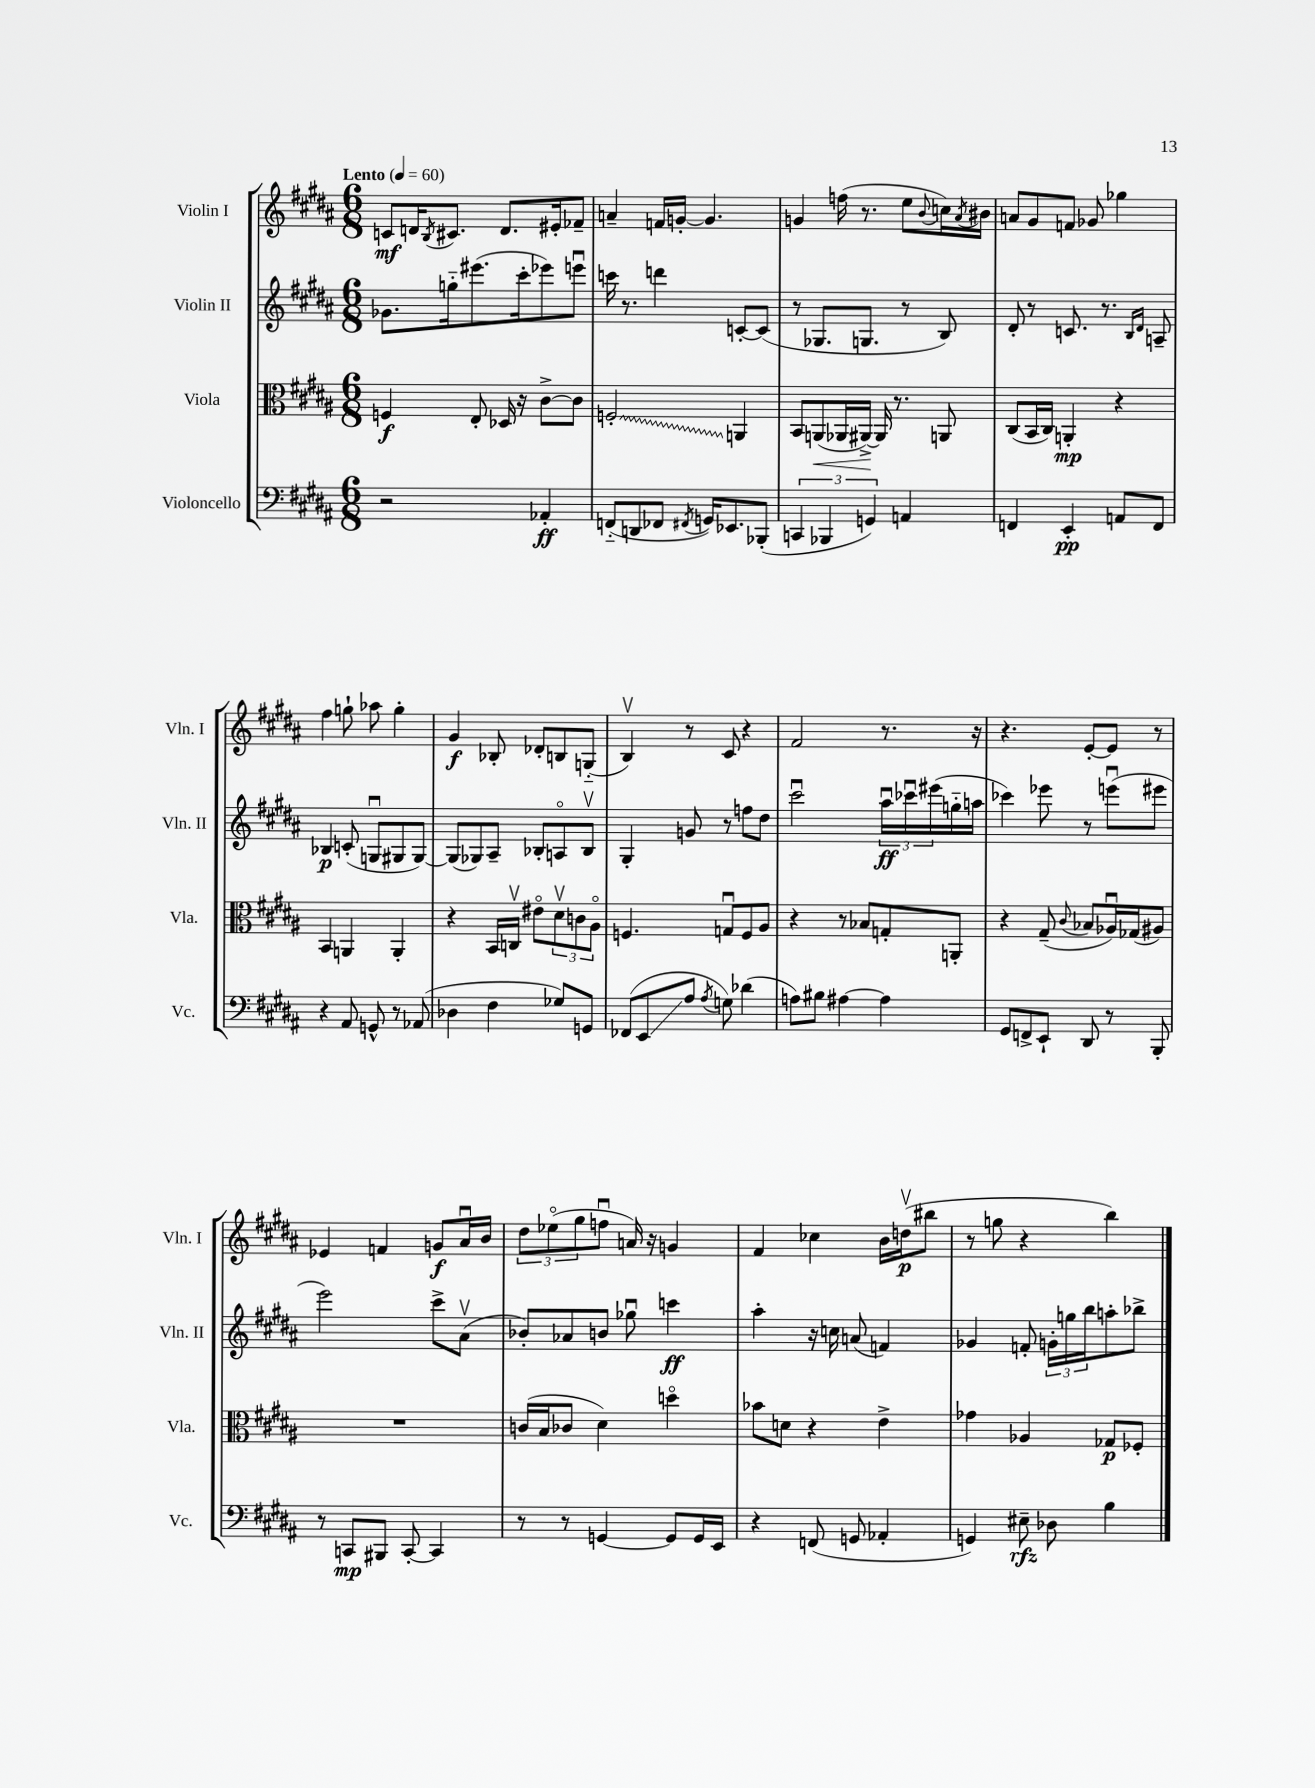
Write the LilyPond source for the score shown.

<<
\new StaffGroup <<
\new Staff = "s0" \with { instrumentName = "Violin I" shortInstrumentName = "Vln. I" } {
    \clef treble \key b \major \numericTimeSignature \time 6/8 \tempo "Lento" 4 = 60
    c'8\mf d'16 \acciaccatura { b8 } cis'8. d'8. eis'16-. fes'8-- |
    a'4-- f'16 g'16~-. g'4. |
    g'4 f''16( r8. e''8 \appoggiatura { b'8 } c''16) \acciaccatura { ais'8 } bis'16 |
    a'8 gis'8 f'8 ges'8 ges''4 |
    fis''4 g''8-! aes''8 g''4-. |
    gis'4\f bes8-. des'8-. b8 g8-_( |
    b4\upbow) r8 cis'8 r4 |
    fis'2 r8. r16 |
    r4. e'8~-. e'8 r8 |
    ees'4 f'4 g'8\f ais'16\downbow b'16 |
    \tuplet 3/2 { dis''8 ees''8\flageolet( gis''8 } f''8\downbow a'16) r16 g'4 |
    fis'4 ces''4 b'16 d''16\upbow\p( bis''8 |
    r8 g''8 r4 b''4) \bar "|." |
}
\new Staff = "s1" \with { instrumentName = "Violin II" shortInstrumentName = "Vln. II" } {
    \clef treble \key b \major \numericTimeSignature \time 6/8
    ges'8. g''16-_ eis'''8.( cis'''16-. ees'''8) e'''8\downbow |
    c'''16 r8. d'''4 c'8~-. c'8( |
    r8 ges8. g8. r8 b8) |
    dis'8-. r8 c'8. r8. \grace { b16 dis'16 } a8-- |
    bes4\p c'8-.( g8\downbow gis8 gis8~) |
    gis8( ges8) ais8-- bes8-. a8\flageolet bes8\upbow |
    gis4-. g'8 r8 f''8 dis''8 |
    cis'''2\downbow \tuplet 3/2 { ais''16\downbow\ff ces'''16\downbow eis'''16( } g''16-_ a''16 |
    ces'''4) ees'''8 r8 e'''8\downbow( eis'''8 |
    e'''2) cis'''8-> ais'8\upbow( |
    bes'8-.) aes'8 b'8 ges''8\downbow c'''4\ff |
    ais''4-. r16 c''16 a'8( f'4) |
    ges'4 f'8-. \tuplet 3/2 { g'16-. g''16 b''16 } a''8-. bes''8-> \bar "|." |
}
\new Staff = "s2" \with { instrumentName = "Viola" shortInstrumentName = "Vla." } {
    \clef alto \key b \major \numericTimeSignature \time 6/8
    f4\f e8-. des16 r16 cis'8~-> cis'8 |
    \once \override Glissando.style = #'zigzag f2-.\glissando a,4 |
    b,8 a,8\<( aes,16 ais,16~->\!) ais,16 r8. a,8 |
    cis8( b,16 cis16) a,4-.\mp r4 |
    b,4 a,4 a,4-. |
    r4 b,16 c16\upbow eis'8\flageolet \tuplet 3/2 { dis'8\upbow c'8 ais8\flageolet } |
    f4. g8\downbow f8 ais8 |
    r4 r8 bes8 g8-. a,8-. |
    r4 gis8--( \appoggiatura { cis'8 } bes8 aes16\downbow) ges16( ais8) |
    R2. |
    c'16( b16 ces'8 dis'4) d''4\flageolet |
    bes'8 d'8 r4 e'4-> |
    ges'4 aes4 ges8\p fes8-. \bar "|." |
}
\new Staff = "s3" \with { instrumentName = "Violoncello" shortInstrumentName = "Vc." } {
    \clef bass \key b \major \numericTimeSignature \time 6/8
    r2 aes,4-.\ff |
    f,8-_( d,8 fes,8 \acciaccatura { fis,8 } g,16) ees,8. bes,,8-.( |
    \tuplet 3/2 { c,4 bes,,4 g,4) } a,4 |
    f,4 e,4-.\pp a,8 f,8 |
    r4 ais,8 g,8-^ r8 aes,8( |
    des4 fis4 ges8) g,8 |
    fes,8( e,8\glissando ais8 \acciaccatura { ais8 } g8) des'4( |
    a8) bis8 ais4~ ais4 |
    gis,8 f,8-> e,8-! dis,8 r8 b,,8-. |
    r8 c,8\mp bis,,8 c,8~-. c,4 |
    r8 r8 g,4~ g,8 g,16 e,16 |
    r4 f,8( g,8 aes,4-. |
    g,4) eis8--\rfz des8 b4 \bar "|." |
}
>>
>>
\layout { \context { \Score \remove "Bar_number_engraver" } }
